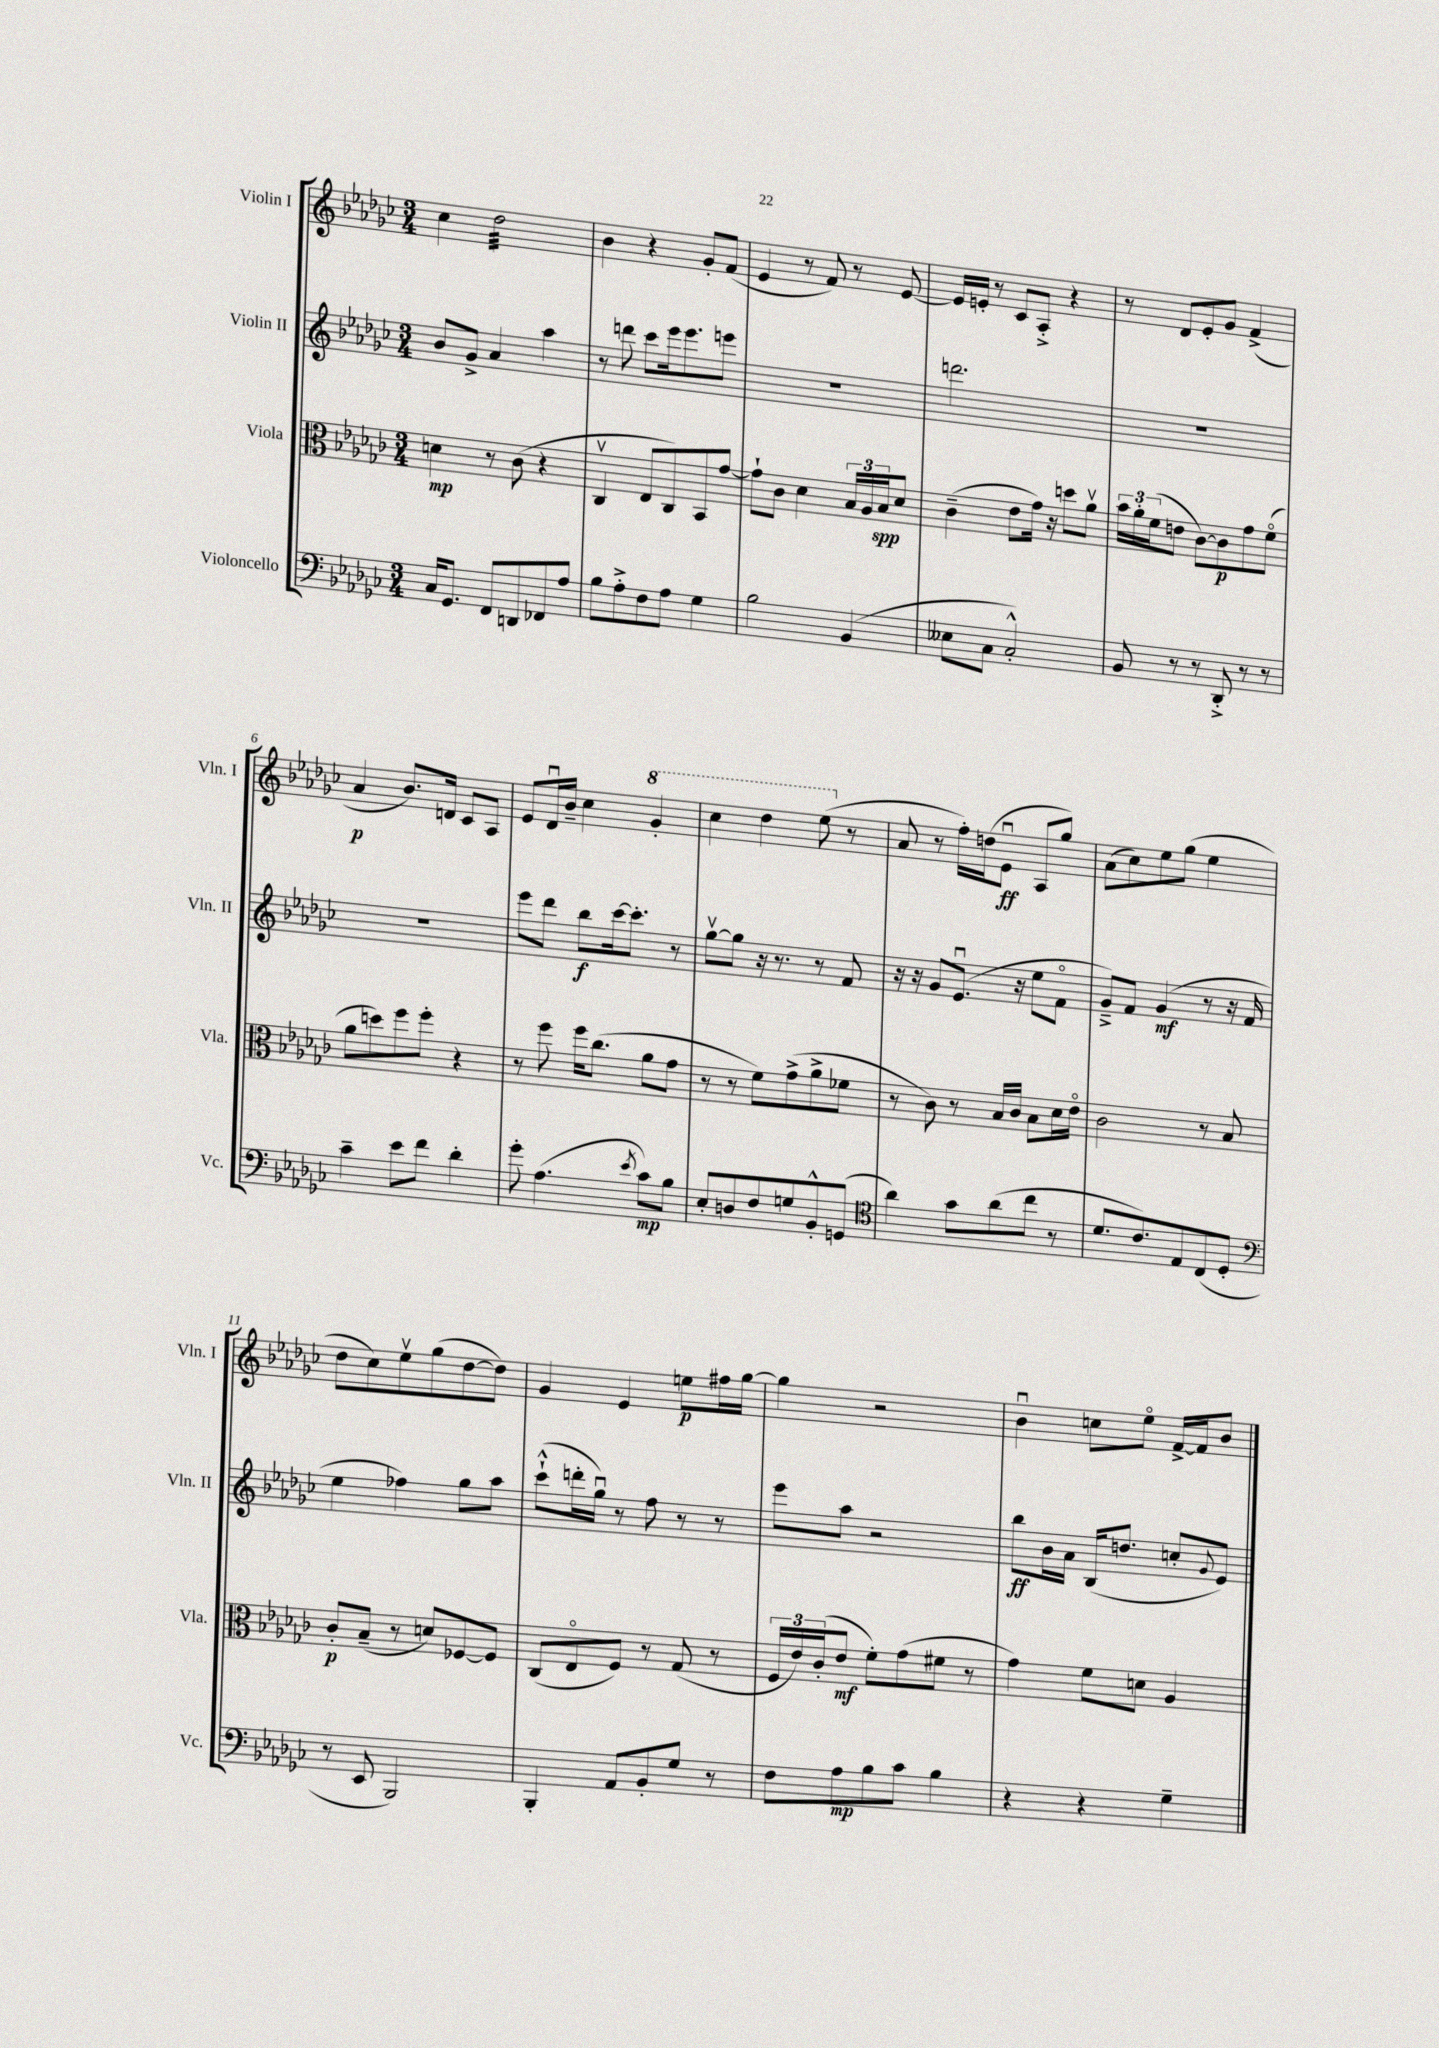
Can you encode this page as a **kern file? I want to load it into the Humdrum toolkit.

**kern	**kern	**kern	**kern
*staff4	*staff3	*staff2	*staff1
*clefF4	*clefC3	*clefG2	*clefG2
*k[b-e-a-d-g-c-]	*k[b-e-a-d-g-c-]	*k[b-e-a-d-g-c-]	*k[b-e-a-d-g-c-]
*M3/4	*M3/4	*M3/4	*M3/4
16C-/LK	4d\	8b-/L	4cc-\
8.GG-/J	.	.	.
.	.	8g-^/J	.
8FF/L	8r	4a-/	2dd-\
8DD/	(8c-\	.	.
8FF-/	4r	4aa-\	.
8A-/J	.	.	.
=	=	=	=
8B-\L	4C-v/	8r	4b-\
8A-'^\	.	8ddd\	.
8F\	8E-/L	8ccc-\L	4r
8A-\J	8C-/)	16eee-\k	.
.	.	8.eee-\	.
4G-\	8BB-/	.	8g-'/L
.	[8g-/J	8eee\J	(8f/J
=	=	=	=
2B-\	8g-`\]L	2.r	4e-/
.	8c-\J	.	.
.	4d-\	.	8r
.	.	.	8f/)
(4BB-/	24B-/LL	.	8r
.	24A-/	.	.
.	24B-/J	.	.
.	8d-/J	.	[8e-/
=	=	=	=
8E--\L	(4c-~\	2.ddd\	16e-/]LL
.	.	.	16e'/JJ
8C-\J	.	.	8r
2C-'^^/)	8e-\L	.	8c-/L
.	16g-\Jk)	.	8A-'^/J
.	16r	.	.
.	8dd\L	.	4r
.	8a-v\J	.	.
=	=	=	=
8BB-/	24b-\LL	2.r	8r
.	24a-'\	.	.
.	(24f\J	.	.
8r	8e\J	.	8d-/L
8r	[8c-\L)	.	8e-'/
8DD-'^/	8c-\]	.	8g-/J
8r	8g-\	.	(4f^/
8r	(8fo\J	.	.
=	=	=	=
4c-~\	8a-\L	2.r	4a-/
.	8dd\)	.	.
8e-\L	8ff\	.	8.b-/L)
8f\J	8ff'\J	.	.
.	.	.	16d/Jk
4d-'\	4r	.	8c-/L
.	.	.	8A-/J
=	=	=	=
8g-'\	8r	8eee-\L	8e-/L
(4.A-\	8ff\	8ddd-\J	16d-u/L
.	.	.	16b-~/JJ
.	16ff\LK	8bb-\L	4cc-\
.	(8.cc-\J	.	.
.	.	[16ccc-\k	.
.	.	8.ccc-'\]J	.
8qe-/	.	.	.
8c-\L)	8a-\L	.	4gg-'/
8B-\J	8g-\J	8r	.
=	=	=	=
8E-'/L	8r	[8gg-v\L	4ccc-\
8D/	8r	8gg-\]J	.
8F/	8f\L)	16r	4ddd-\
.	.	8.r	.
8G/	(8g-^\	.	.
8BB-'^^/	8a-^\	8r	(8eee-\
(8GG/J	8f-\J	8f/	8r
=	=	=	=
*clefC4	*	*	*
4a-\)	8r	16r	8a-/
.	.	16r	.
.	8c-\)	8g-/L	8r
8g-\L	8r	(8.e-u/J	16ff'\LL)
.	.	.	(16dd\J
(8a-\	16B-/LL	.	8e-u\J
.	16c-/JJ	16r	.
8cc-\J	8B-\L	8ee-\L	8A-/L
8r	16d-\L	8fo\J	8gg-/J)
.	16e-o\JJ	.	.
=	=	=	=
8.d-/L	2c-\	8g-~^/L)	(8a-\L
.	.	8f/J	8cc-\)
8.c-/)	.	.	.
.	.	(4g-/	8ee-\
8E-/	.	.	(8gg-\J
(8C-/	8r	8r	4ee-\
8D-'/J	8B-/	16r	.
.	.	16f/	.
=	=	=	=
*clefF4	*	*	*
8r	8c-'/L	4ee-\	8dd-\L
8EE-/	(8B-~/J	.	8cc-\)
2BBB-/)	8r	4ff-\)	8ee-v\
.	8d/L)	.	(8gg-\
.	[8F-/	8gg-\L	[8dd-\
.	8F-/]J	8aa-\J	8dd-\]J)
=	=	=	=
4BBB-'/	(8C-/L	(8ccc-`^^\L	4g-/
.	8E-o/	16ddd'\L	.
.	.	16gg-u\JJ)	.
8AA-/L	8F/J)	8r	4e-/
8BB-'/	8r	8ff\	.
8G-/J	(8G-/	8r	8ee\L
8r	8r	8r	16ff#\L
.	.	.	[16gg-\JJ
=	=	=	=
8F\L	24F/LL	8eee-\L	4gg-\]
.	24e-/)	.	.
.	(24c-'/J	.	.
8A-\	8e-/J	8aa-\J	.
8B-\	8f'\L)	2r	2r
8c-\J	(8g-\	.	.
4B-\	8f#\J	.	.
.	8r	.	.
=	=	=	=
4r	4g-\)	8bb-\L	4b-u\
.	.	16b-\L	.
.	.	16a-\JJ	.
4r	8f\L	(16B-/LK	8cc\L
.	.	8.dd/J	.
.	8d\J	.	8ee-o\J
4G-~\	4A-/	8cc'/L	[16f^/LL
.	.	.	16f/]J
.	.	8qqg-/	.
.	.	8e-/J)	8b-/J
==	==	==	==
*-	*-	*-	*-
